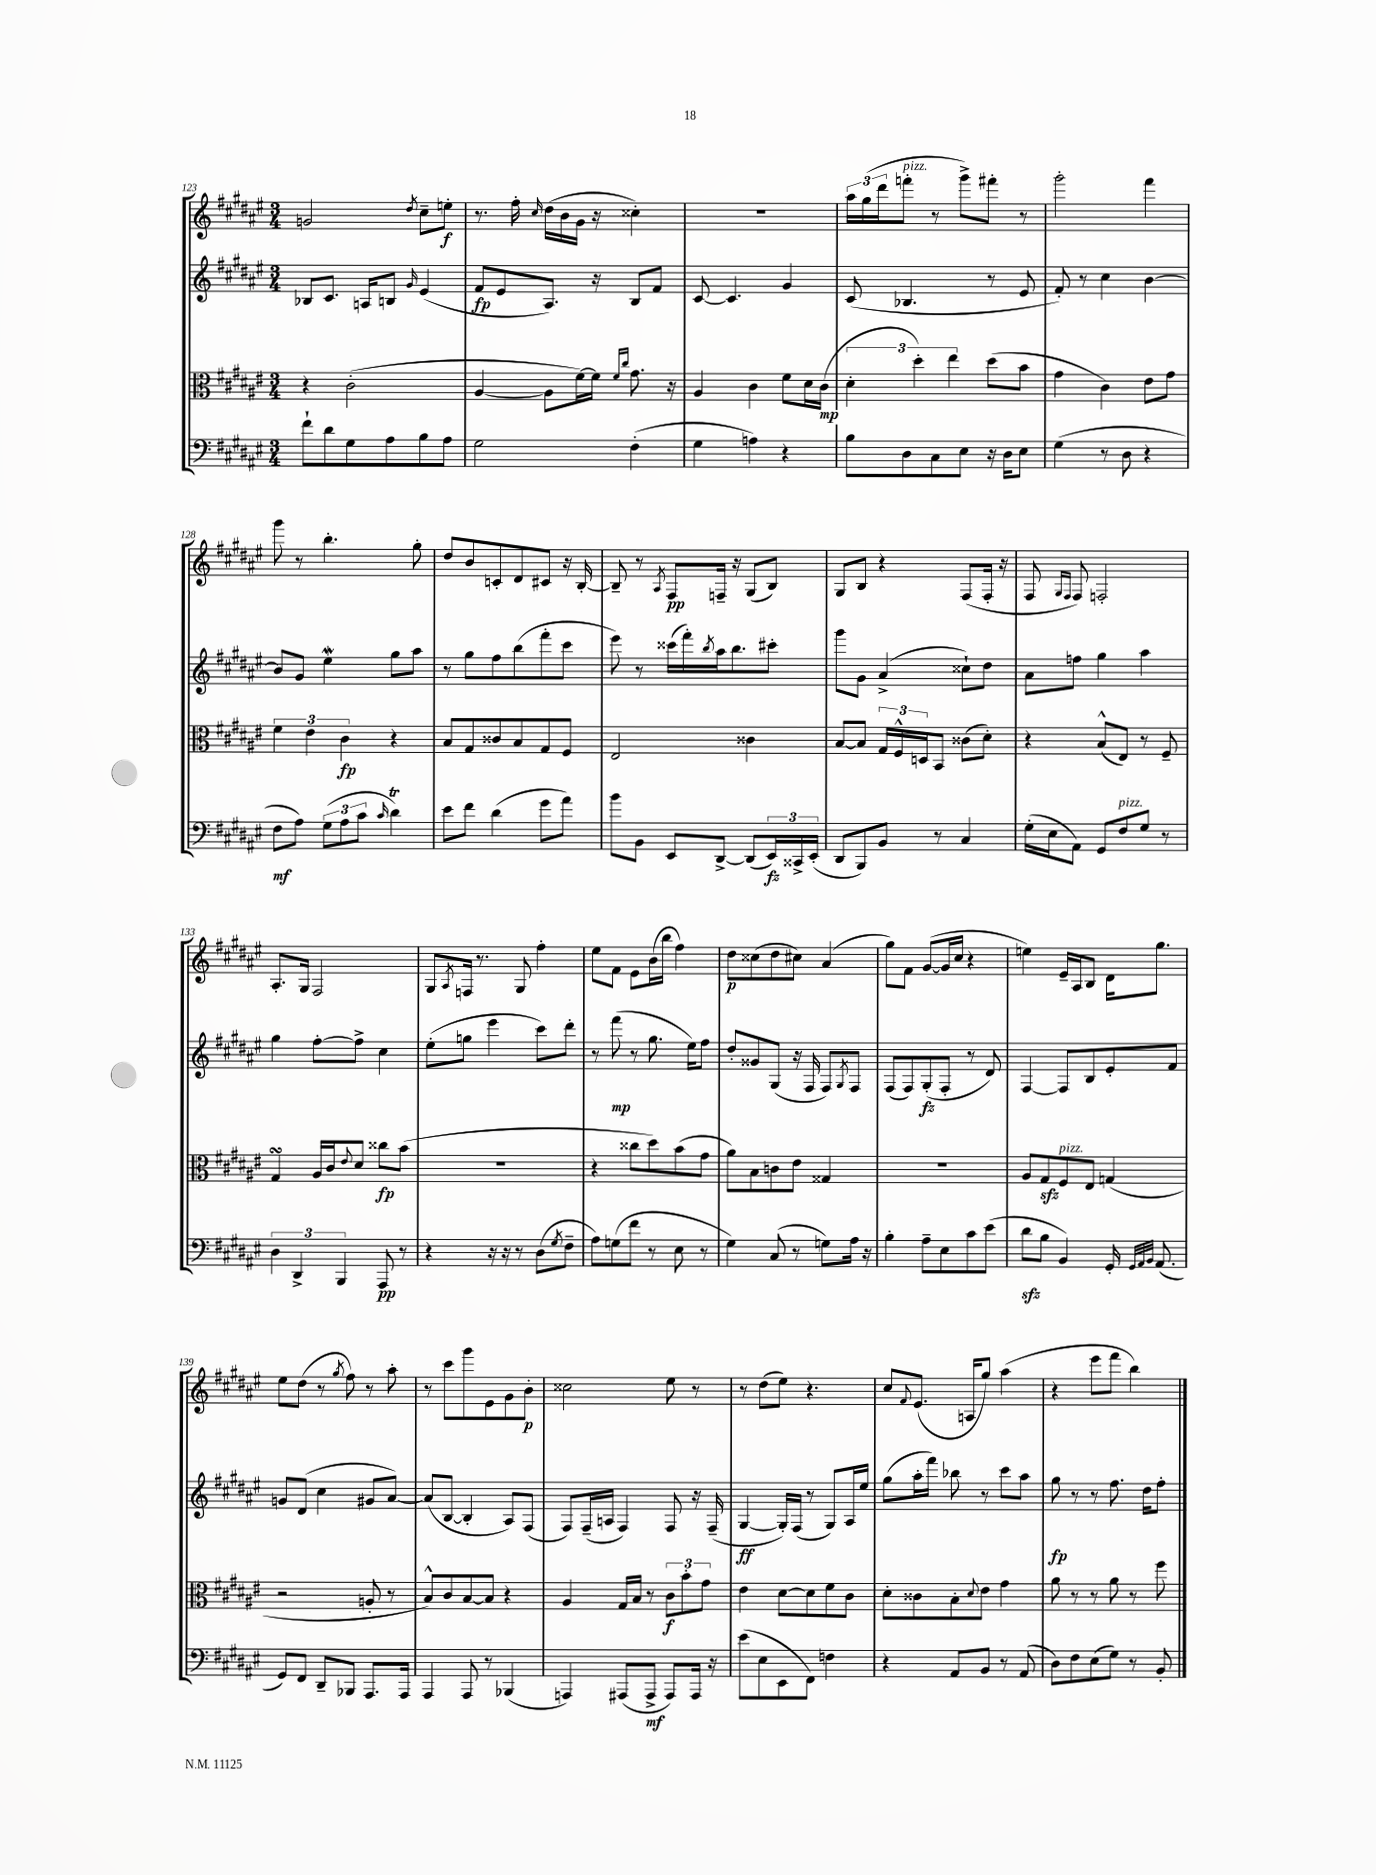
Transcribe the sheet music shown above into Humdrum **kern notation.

**kern	**dynam	**kern	**dynam	**kern	**dynam	**kern	**dynam
*part4	*part4	*part3	*part3	*part2	*part2	*part1	*part1
*staff4	*staff4	*staff3	*staff3	*staff2	*staff2	*staff1	*staff1
*clefF4	*	*clefC3	*	*clefG2	*	*clefG2	*
*k[f#c#g#d#a#e#]	*	*k[f#c#g#d#a#e#]	*	*k[f#c#g#d#a#e#]	*	*k[f#c#g#d#a#e#]	*
*M3/4	*	*M3/4	*	*M3/4	*	*M3/4	*
=123	=123	=123	=123	=123	=123	=123	=123
8f#`\L	.	4r	.	8B-X/L	.	2gn/	.
8d#\	.	.	.	8.c#/J	.	.	.
8G#\	.	(2c#'\	.	.	.	.	.
.	.	.	.	16An/KL	.	.	.
8A#\	.	.	.	8Bn/J	.	.	.
.	.	.	.	16qqg#/	.	8qdd#/	.
8B\	.	.	.	(4e#/	.	8cc#~\L	.
8A#\J	.	.	.	.	.	8een'\J	f
=124	=124	=124	=124	=124	=124	=124	=124
2G#\	.	[4A#/	.	8f#/L	fp	8.r	.
.	.	.	.	8e#/	.	.	.
.	.	.	.	.	.	16ff#'\	.
.	.	.	.	.	.	16qqcc#/	.
.	.	8A#\L]	.	8.A#/J)	.	(16dd#\LL	.
.	.	.	.	.	.	16b\	.
.	.	[16f#\L)	.	.	.	16g#\JJ	.
.	.	16f#\JJ]	.	16r	.	16r	.
.	.	16qqf#/LL	.	.	.	.	.
.	.	16qqcc#/JJ	.	.	.	.	.
(4F#'\	.	8.g#\	.	8B/L	.	4cc##X'\)	.
.	.	.	.	8f#/J	.	.	.
.	.	16r	.	.	.	.	.
=125	=125	=125	=125	=125	=125	=125	=125
4G#\	.	4A#/	.	[8c#/	.	2.r	.
.	.	.	.	4.c#/]	.	.	.
4An\)	.	4c#\	.	.	.	.	.
4r	.	8f#\L	.	4g#/	.	.	.
.	.	16d#\L	.	.	.	.	.
.	.	(16c#\JJ	mp	.	.	.	.
=126	=126	=126	=126	=126	=126	=126	=126
8B\L	.	6d#'\	.	(8c#/	.	24aa#\LL	.
.	.	.	.	.	.	(24gg#\	.
.	.	.	.	.	.	24ddd#\J	.
!	!	!	!	!	!	!LO:TX:a:i:t=pizz.	!
8D#\	.	.	.	4.B-X/	.	8fffn'\J	.
.	.	6dd#'\)	.	.	.	.	.
8C#\	.	.	.	.	.	8r	.
.	.	6ee#\	.	.	.	.	.
8E#\J	.	.	.	.	.	8ggg#^\L)	.
16r	.	(8dd#\L	.	8r	.	8fff#X'\J	.
16D#\KL	.	.	.	.	.	.	.
8E#\J	.	8b\J	.	8e#/	.	8r	.
=127	=127	=127	=127	=127	=127	=127	=127
(4G#\	.	4g#\	.	8f#'/)	.	2ggg#'\	.
.	.	.	.	8r	.	.	.
8r	.	4c#\)	.	4cc#\	.	.	.
8D#\	.	.	.	.	.	.	.
4r	.	8e#\L	.	[4b\	.	4fff#\	.
.	.	8g#\J	.	.	.	.	.
!!LO:LB:g=z
=128	=128	=128	=128	=128	=128	=128	=128
8F#\L	mf	6f#\	.	8b/L]	.	8ggg#\	.
8A#\J)	.	.	.	8g#/J	.	8r	.
.	.	6e#\	.	.	.	.	.
(12G#\L	.	.	.	4ee#W\	.	4.bb'\	.
12A#\	.	6c#\	fp	.	.	.	.
12c#\J	.	.	.	.	.	.	.
16qqc#/	.	.	.	.	.	.	.
4d#T\)	.	4r	.	8gg#\L	.	.	.
.	.	.	.	8aa#\J	.	8gg#'\	.
=129	=129	=129	=129	=129	=129	=129	=129
8e#\L	.	8B/L	.	8r	.	8dd#/L	.
8f#\J	.	8G#/	.	8gg#\L	.	8b/	.
(4d#\	.	8c##X/	.	8ff#\	.	8cn'/	.
.	.	8B/	.	(8bb\	.	8d#/	.
8g#\L	.	8G#/	.	8fff#'\	.	8c#X/J	.
8a#\J)	.	8F#/J	.	8ccc#\J	.	16r	.
.	.	.	.	.	.	[16B'/	.
=130	=130	=130	=130	=130	=130	=130	=130
8b\L	.	2E#/	.	8eee#\)	.	8B~/]	.
8BB\J	.	.	.	8r	.	8r	.
.	.	.	.	.	.	8qA#/	.
8EE#/L	.	.	.	(16ccc##X\LL	.	8F#/L	pp
.	.	.	.	16fff#'\)	.	.	.
.	.	.	.	8qbb/	.	.	.
[8DD#^/J	.	.	.	16aa#\J	.	16Fn~/Jk	.
.	.	.	.	8.bb\	.	16r	.
(8DD#/L]	.	4c##X\	.	.	.	(8G#/L	.
24EE#/L)	fz	.	.	8ccc#X'\J	.	8B/J)	.
24CC##X^/	.	.	.	.	.	.	.
(24EE#'/JJ	.	.	.	.	.	.	.
=131	=131	=131	=131	=131	=131	=131	=131
8DD#/L	.	[8B/L	.	8ggg#\L	.	8G#/L	.
8BBB/)	.	8B/J]	.	8g#\J	.	8B/J	.
8BB/J	.	24G#/LL	.	(4a#^/	.	4r	.
.	.	24F#^^/	.	.	.	.	.
.	.	24Dn/J	.	.	.	.	.
8r	.	8BB/J	.	.	.	.	.
4C#/	.	(8c##X\L	.	8cc##X`\L)	.	(8F#/L	.
.	.	8d#'\J)	.	8dd#\J	.	16F#'/Jk	.
.	.	.	.	.	.	16r	.
=132	=132	=132	=132	=132	=132	=132	=132
(16G#'\LL	.	4r	.	8a#\L	.	8F#/	.
16E#\J	.	.	.	.	.	.	.
.	.	.	.	.	.	16qqG#/LL	.
.	.	.	.	.	.	16qqF#/JJ	.
8AA#\J)	.	.	.	8ffn\J	.	8F#/)	.
8GG#/L	.	(8B^^/L	.	4gg#\	.	2Fn'/	.
!LO:TX:a:i:t=pizz.	!	!	!	!	!	!	!
8F#/	.	8E#/J)	.	.	.	.	.
8G#/J	.	8r	.	4aa#\	.	.	.
8r	.	8F#~/	.	.	.	.	.
!!LO:LB:g=z
=133	=133	=133	=133	=133	=133	=133	=133
6D#\	.	4G#sSSS/	.	4gg#\	.	8.A#'/L	.
6DD#^/	.	.	.	.	.	.	.
.	.	.	.	.	.	16G#/Jk	.
.	.	16A#/LL	.	[8ff#'\L	.	2F#/	.
.	.	16c#/J	.	.	.	.	.
6BBB/	.	.	.	.	.	.	.
.	.	8qqe#/	.	.	.	.	.
.	.	8d#/J	.	8ff#^\J]	.	.	.
8AAA#/	pp	8cc##X\L	fp	4cc#\	.	.	.
8r	.	(8b\J	.	.	.	.	.
=134	=134	=134	=134	=134	=134	=134	=134
4r	.	2.r	.	(8ee#'\L	.	8G#/L	.
.	.	.	.	.	.	8qA#/	.
.	.	.	.	8ggn\J	.	16Fn/Jk	.
.	.	.	.	.	.	8.r	.
16r	.	.	.	4eee#\	.	.	.
16r	.	.	.	.	.	.	.
8r	.	.	.	.	.	8G#/	.
(8D#\L	.	.	.	8ccc#\L)	.	4ff#'\	.
8qG#/	.	.	.	.	.	.	.
8F#~\J	.	.	.	8ddd#'\J	.	.	.
=135	=135	=135	=135	=135	=135	=135	=135
8A#\L)	.	4r	.	8r	.	8ee#\L	.
(8Gn\	.	.	.	(8fff#\	mp	8f#\J	.
8f#\J	.	8cc##X\L	.	8r	.	8e#\L	.
8r	.	8dd#\)	.	8.gg#\	.	(16b\L	.
.	.	.	.	.	.	16bb\JJ	.
8E#\	.	(8b\	.	.	.	4ff#\)	.
.	.	.	.	16ee#\KL)	.	.	.
8r	.	8g#\J	.	8ff#\J	.	.	.
=136	=136	=136	=136	=136	=136	=136	=136
4G#\)	.	8a#\L)	.	8dd#'/L	.	8dd#\L	p
.	.	8B\	.	8g##X/	.	(8cc##X\	.
(8C#/	.	8cn\	.	(8G#/J	.	8dd#\	.
8r	.	8e#\J	.	16r	.	8cc#X\J)	.
.	.	.	.	16F#/	.	.	.
8Gn\L)	.	4G##X/	.	8F#/L)	.	(4a#/	.
.	.	.	.	8qG#/	.	.	.
16A#\Jk	.	.	.	8F#/J	.	.	.
16r	.	.	.	.	.	.	.
=137	=137	=137	=137	=137	=137	=137	=137
4B'\	.	2.r	.	(8F#/L	.	8gg#\L)	.
.	.	.	.	8F#/)	.	8f#\J	.
8A#~\L	.	.	.	(8G#'/	fz	([8g#/L	.
8E#\	.	.	.	8F#'/J	.	16g#/L]	.
.	.	.	.	.	.	16cc#/JJ	.
8c#\	.	.	.	8r	.	4r	.
(8e#\J	.	.	.	8d#/)	.	.	.
=138	=138	=138	=138	=138	=138	=138	=138
8d#zz\L	.	8A#/L	.	[4F#/	.	4een\)	.
8B\J	.	8G#zz/	.	.	.	.	.
!	!	!LO:TX:a:i:t=pizz.	!	!	!	!	!
4BB/)	.	8F#/	.	8F#/L]	.	16e#~/LL	.
.	.	.	.	.	.	16A#/J	.
.	.	8E#/J	.	8B/	.	8B/J	.
16GG#'/	.	(4Gn/	.	8e#'/	.	16d#\KL	.
32qqGG#/LLL	.	.	.	.	.	.	.
32qqAA#/	.	.	.	.	.	.	.
32qqBB/JJJ	.	.	.	.	.	.	.
(8.AA#/	.	.	.	.	.	8.gg#\J	.
.	.	.	.	8f#/J	.	.	.
!!LO:LB:g=z
=139	=139	=139	=139	=139	=139	=139	=139
8GG#/L)	.	2r	.	8gn/L	.	8ee#\L	.
8FF#/J	.	.	.	(8d#/J	.	(8dd#\J	.
8DD#~/L	.	.	.	4cc#\	.	8r	.
.	.	.	.	.	.	8qgg#/	.
8BBB-X/J	.	.	.	.	.	8ff#\)	.
8.AAA#/L	.	8An'/	.	8g#X/L	.	8r	.
.	.	8r	.	[8a#/J)	.	8aa#'\	.
16AAA#/Jk	.	.	.	.	.	.	.
=140	=140	=140	=140	=140	=140	=140	=140
4AAA#/	.	8B^^/L)	.	(8a#/L]	.	8r	.
.	.	8c#/	.	[8B/J	.	8ccc#\L	.
8AAA#/	.	[8B/	.	4B'/]	.	8ggg#\	.
8r	.	8B/J]	.	.	.	8e#\	.
(4BBB-X/	.	4r	.	8A#/L)	.	8g#\	.
.	.	.	.	(8F#/J	.	8b'\J	p
=141	=141	=141	=141	=141	=141	=141	=141
4AAAn/)	.	4A#/	.	8F#/L)	.	2cc##X\	.
.	.	.	.	(16F#~/L	.	.	.
.	.	.	.	16An/JJ	.	.	.
(8AAA#X/L	.	16G#/LL	.	4F#/)	.	.	.
.	.	16B/JJ	.	.	.	.	.
8AAA#^/J	mf	8r	.	.	.	.	.
8AAA#/L)	.	12c#\L	f	8F#/	.	8ee#\	.
.	.	12b'\	.	.	.	.	.
16AAA#/Jk	.	.	.	16r	.	8r	.
.	.	12g#\J	.	.	.	.	.
16r	.	.	.	(16F#~/	.	.	.
=142	=142	=142	=142	=142	=142	=142	=142
(8e#\L	.	4e#\	.	[4G#/	ff	8r	.
8E#\	.	.	.	.	.	(8dd#\L	.
8EE#\	.	[8d#\L	.	16G#'/LL])	.	8ee#\J)	.
.	.	.	.	(16F#/JJ	.	.	.
8FF#\J)	.	8d#\]	.	8r	.	4.r	.
4Fn\	.	8f#\	.	8G#/L)	.	.	.
.	.	8c#\J	.	16A#/L	.	.	.
.	.	.	.	16ee#/JJ	.	.	.
=143	=143	=143	=143	=143	=143	=143	=143
4r	.	8d#'\L	.	(8gg#\L	.	8cc#/L	.
.	.	.	.	.	.	8qqf#/	.
.	.	8c##X\	.	16aa#'\L	.	(8.e#/J	.
.	.	.	.	16fff#\JJ)	.	.	.
8AA#/L	.	8B'\	.	8bb-X\	.	.	.
.	.	.	.	.	.	16An/KL	.
.	.	8qqd#/	.	.	.	.	.
8BB/J	.	8e#\J	.	8r	.	8gg#/J)	.
8r	.	4g#\	.	8ccc#\L	.	(4aa#\	.
(8AA#/	.	.	.	8aa#\J	.	.	.
=144	=144	=144	=144	=144	=144	=144	=144
8D#\L)	.	8a#\	.	8gg#\	fp	4r	.
8F#\	.	8r	.	8r	.	.	.
(8E#\	.	8r	.	8r	.	8eee#\L	.
8G#\J)	.	8a#\	.	8.ff#\	.	8fff#\J	.
8r	.	8r	.	.	.	4bb\)	.
.	.	.	.	16dd#\KL	.	.	.
8BB'/	.	8ff#\	.	8ff#'\J	.	.	.
==	==	==	==	==	==	==	==
*-	*-	*-	*-	*-	*-	*-	*-
